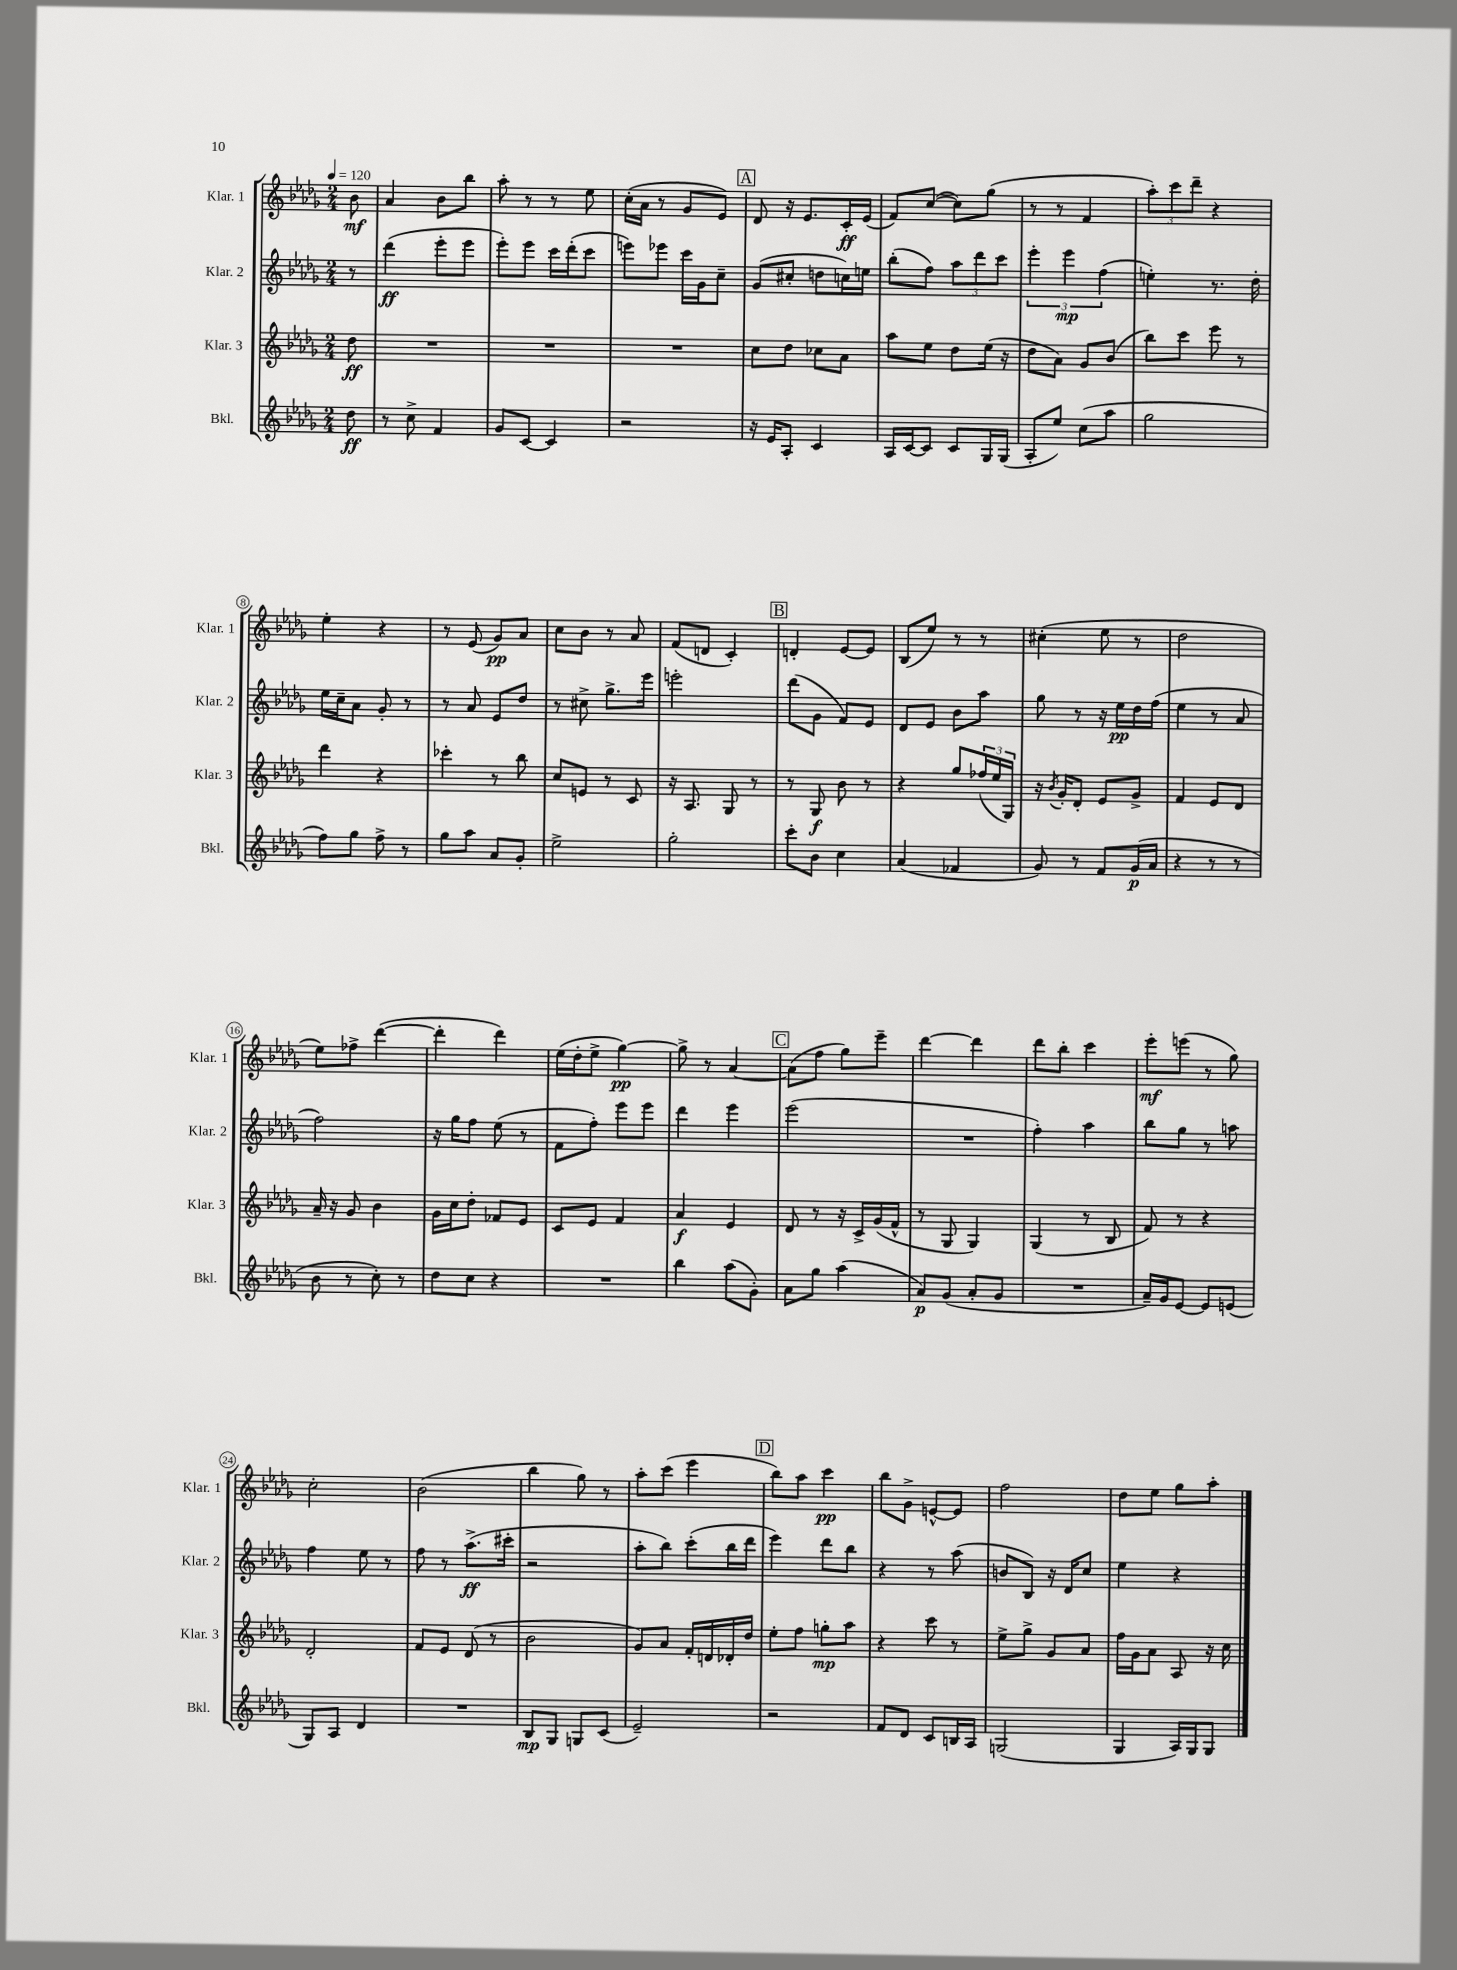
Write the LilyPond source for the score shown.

<<
\new StaffGroup <<
\new Staff = "s0" \with { instrumentName = "Klar. 1" shortInstrumentName = "Klar. 1" } {
    \clef treble \key des \major \numericTimeSignature \time 2/4 \partial 8 \tempo 4 = 120
    bes'8\mf |
    aes'4 bes'8 bes''8 |
    aes''8-. r8 r8 ees''8 |
    c''16-.( aes'16 r8 ges'8 ees'8) |
    \mark \markup { \box "A" } des'8 r16 ees'8. c'16-.\ff ees'16( |
    f'8) c''8~( c''8) ges''8( |
    r8 r8 f'4 |
    \tuplet 3/2 { aes''8-.) c'''8 des'''8-- } r4 |
    ees''4-. r4 |
    r8 ees'8( ges'8\pp) aes'8 |
    c''8 bes'8 r8 aes'8 |
    f'8( d'8 c'4-.) |
    \mark \markup { \box "B" } d'4-. ees'8~ ees'8 |
    bes8( ees''8) r8 r8 |
    cis''4-.( ees''8 r8 |
    des''2 |
    ees''8) fes''8-> des'''4~( |
    des'''4-. des'''4) |
    ees''16( des''16-. ees''8-> ges''4~\pp) |
    ges''8-> r8 aes'4~ |
    \mark \markup { \box "C" } aes'8( f''8 ges''8) ees'''8-- |
    des'''4~ des'''4 |
    des'''8 bes''8-. c'''4 |
    ees'''8-.\mf e'''8( r8 ges''8) |
    c''2-. |
    bes'2( |
    bes''4 ges''8) r8 |
    aes''8-. c'''8( ees'''4 |
    \mark \markup { \box "D" } bes''8) aes''8 c'''4\pp |
    bes''8 ges'8-> e'8~-^ e'8 |
    f''2 |
    des''8 ees''8 ges''8 aes''8-. \bar "|." |
}
\new Staff = "s1" \with { instrumentName = "Klar. 2" shortInstrumentName = "Klar. 2" } {
    \clef treble \key des \major \numericTimeSignature \time 2/4 \partial 8
    r8 |
    des'''4\ff( ees'''8-. ees'''8 |
    ees'''8-.) ees'''8 c'''16 des'''16-.( c'''8 |
    e'''8) ees'''8 c'''16 ges'16 c''8-- |
    \mark \markup { \box "A" } ges'8( cis''8-. d''8 c''16) e''16 |
    bes''8-.( f''8) \tuplet 3/2 { aes''8 des'''8 c'''8 } |
    \tuplet 3/2 { ees'''4-. ees'''4\mp f''4( } |
    e''4-.) r8. des''16-. |
    ees''16 c''16-- aes'8 ges'8-. r8 |
    r8 aes'8 ees'8 des''8 |
    r8 cis''8-> ges''8.-> ees'''16 |
    e'''2-. |
    \mark \markup { \box "B" } des'''8( ges'8 f'8) ees'8 |
    des'8 ees'8 bes'8 aes''8 |
    ges''8 r8 r16 ees''16\pp des''16 f''16( |
    ees''4 r8 aes'8 |
    f''2) |
    r16 ges''16 f''8 ees''8( r8 |
    f'8 f''8-.) ees'''8 ees'''8 |
    des'''4 ees'''4 |
    \mark \markup { \box "C" } ees'''2( |
    R2 |
    f''4-.) aes''4 |
    bes''8 ges''8 r8 a''8 |
    f''4 ees''8 r8 |
    f''8 r8 aes''8.->\ff( cis'''16-. |
    r2 |
    aes''8-. bes''8) c'''8-.( bes''16 des'''16 |
    \mark \markup { \box "D" } ees'''4) des'''8 bes''8 |
    r4 r8 aes''8( |
    b'8 bes8) r16 des'16 c''8 |
    ees''4 r4 \bar "|." |
}
\new Staff = "s2" \with { instrumentName = "Klar. 3" shortInstrumentName = "Klar. 3" } {
    \clef treble \key des \major \numericTimeSignature \time 2/4 \partial 8
    des''8\ff |
    R2 |
    R2 |
    R2 |
    \mark \markup { \box "A" } c''8 des''8 ces''8 aes'8 |
    aes''8 ees''8 des''8 ees''16( r16 |
    des''8 aes'8) ges'8 bes'8( |
    bes''8) c'''8 ees'''8 r8 |
    des'''4 r4 |
    ces'''4-. r8 bes''8 |
    c''8 e'8 r8 c'8 |
    r16 aes8. ges8 r8 |
    \mark \markup { \box "B" } r8 ges8\f bes'8 r8 |
    r4 ges''8 \tuplet 3/2 { fes''16( ees''16 ges16) } |
    r16 \acciaccatura { bes'8 } ges'16-. des'8-. ees'8 ges'8-> |
    f'4 ees'8 des'8 |
    aes'16-- r16 ges'8 bes'4 |
    ges'16 c''16 des''8-. fes'8 ees'8 |
    c'8 ees'8 f'4 |
    aes'4\f ees'4 |
    \mark \markup { \box "C" } des'8 r8 r16 c'16-> ges'16( f'16-^ |
    r8 ges8 ges4) |
    ges4( r8 bes8 |
    f'8) r8 r4 |
    des'2-. |
    f'8 ees'8 des'8( r8 |
    bes'2 |
    ges'8) aes'8 f'16-. d'16 des'16-. des''16 |
    \mark \markup { \box "D" } ees''8-. f''8 g''8-.\mp aes''8 |
    r4 c'''8 r8 |
    ees''8-> ges''8-> ges'8 aes'8 |
    f''16 ges'16 aes'8 aes8 r16 c''16 \bar "|." |
}
\new Staff = "s3" \with { instrumentName = "Bkl." shortInstrumentName = "Bkl." } {
    \clef treble \key des \major \numericTimeSignature \time 2/4 \partial 8
    des''8\ff |
    r8 c''8-> f'4 |
    ges'8 c'8~ c'4 |
    r2 |
    \mark \markup { \box "A" } r16 ees'16 aes8-. c'4 |
    aes16 c'16~ c'8 c'8 ges16 ges16( |
    aes8-. ees''8) c''8( aes''8 |
    ges''2 |
    f''8) ges''8 f''8-> r8 |
    ges''8 aes''8 aes'8 ges'8-. |
    ees''2-> |
    ges''2-. |
    \mark \markup { \box "B" } c'''8-. bes'8 c''4 |
    aes'4( fes'4 |
    ges'8) r8 f'8 ges'16\p( aes'16 |
    r4 r8 r8 |
    bes'8 r8 c''8-.) r8 |
    des''8 c''8 r4 |
    R2 |
    bes''4 aes''8( ges'8-.) |
    \mark \markup { \box "C" } aes'8 ges''8 aes''4( |
    aes'8\p) ges'8( aes'8-. ges'8 |
    R2 |
    aes'16--) ges'16 ees'8~ ees'8 e'8( |
    ges8) aes8 des'4 |
    R2 |
    bes8\mp ges8 g8 c'8( |
    ees'2--) |
    \mark \markup { \box "D" } r2 |
    f'8 des'8 c'8 b16 aes16 |
    g2( |
    ges4 aes16) ges16 ges8 \bar "|." |
}
>>
>>
\layout { \context { \Score \override BarNumber.stencil = #(make-stencil-circler 0.1 0.3 ly:text-interface::print) } }
